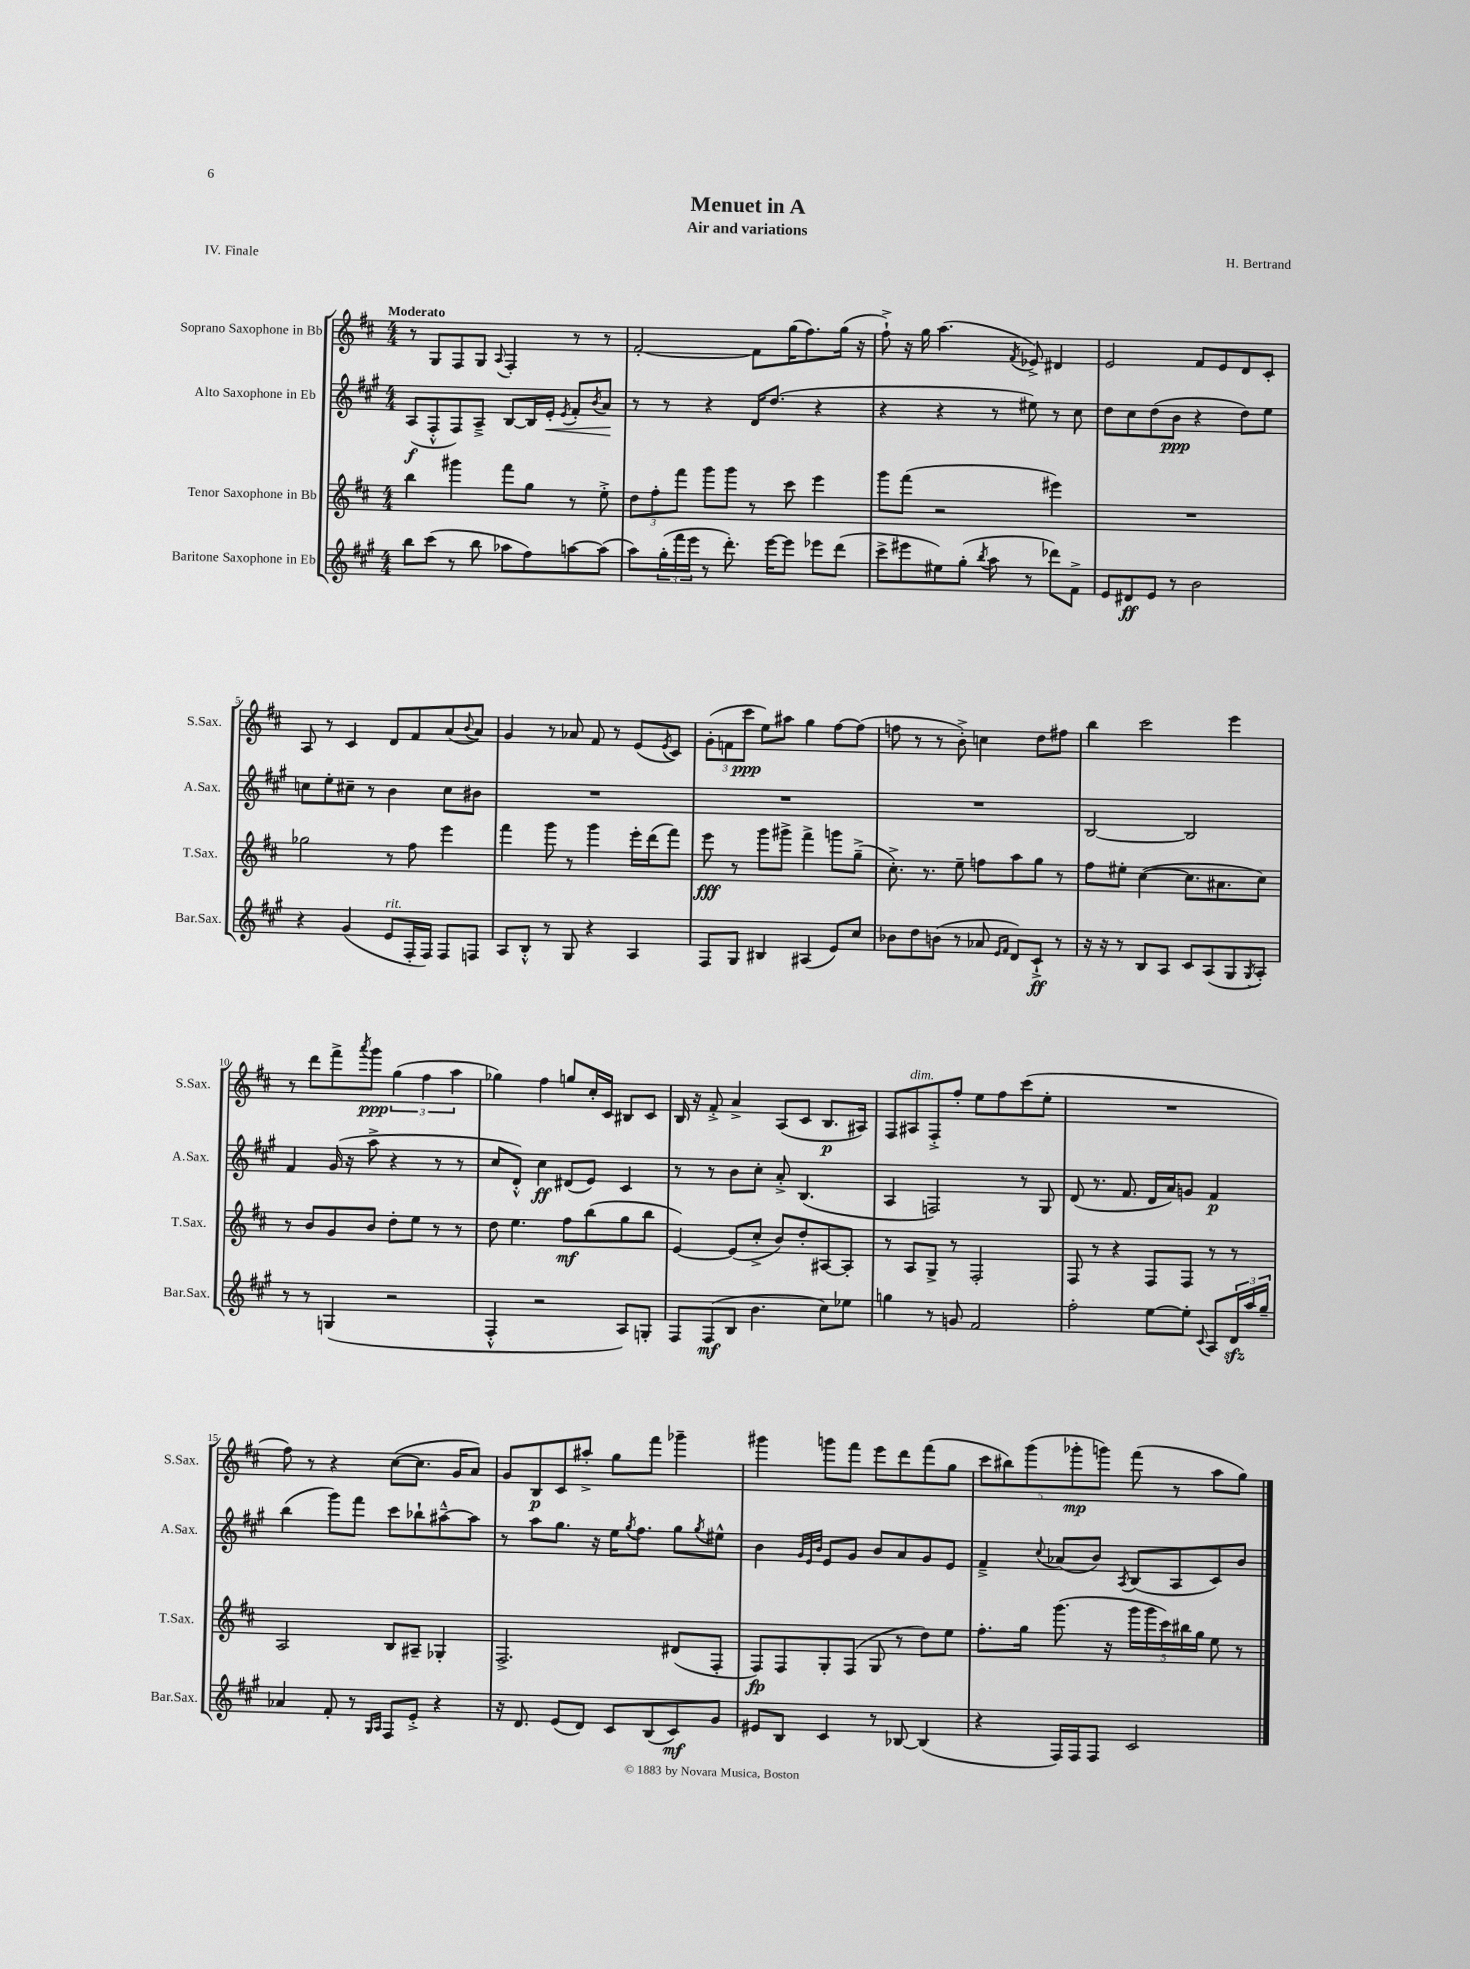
\header { title = "Menuet in A" composer = "H. Bertrand" subtitle = "Air and variations" piece = "IV. Finale" }
<<
\new StaffGroup <<
\new Staff = "s0" \with { instrumentName = "Soprano Saxophone in Bb" shortInstrumentName = "S.Sax." } {
    \clef treble \key d \major \numericTimeSignature \time 4/4 \tempo "Moderato"
    r8 g8 fis8 g8 \appoggiatura { a8 } fis4-. r8 r8 |
    fis'2~-. fis'8 g''16( fis''8.) g''16( r16 |
    fis''8-!->) r16 g''16 a''4.( \acciaccatura { fis'8 } ees'8->) dis'4 |
    e'2 fis'8 e'8 d'8 cis'8-. |
    a8 r8 cis'4 d'8 fis'8 a'8( \appoggiatura { b'8 } a'8) |
    g'4 r8 aes'8 fis'8 r8 e'8( \acciaccatura { e'8 } cis'8) |
    \tuplet 3/2 { g'8-.( f'8 cis'''8\ppp } e''8) ais''8 g''4 fis''8~ fis''8( |
    f''8 r8 r8 b'8-.->) c''4 d''8 fis''8 |
    b''4 cis'''2 e'''4 |
    r8 d'''8 fis'''8-> \acciaccatura { a'''8 } g'''8\ppp \tuplet 3/2 { g''4( fis''4 a''4 } |
    ges''4) fis''4 g''8 cis''16-. cis'16 bis8 cis'8 |
    b16 r16 fis'8-.-> a'4-> a8( cis'8 b8.\p ais16) |
    fis8 ais8^\markup { \italic "dim." } fis8-.-> fis''8-. e''8 fis''8 cis'''8( e''8-. |
    R1 |
    fis''8) r8 r4 cis''8~( cis''8. g'16 a'8) |
    g'8 b8\p cis'8 ais''8-.-> g''8 fis'''8 ges'''4-- |
    gis'''4 g'''8 fis'''8 e'''8 d'''8 fis'''8( g''8 |
    \tuplet 5/4 { cis'''8 bis''8) g'''8( ges'''8-.\mp g'''8) } fis'''8( r8 a''8 g''8) \bar "|." |
}
\new Staff = "s1" \with { instrumentName = "Alto Saxophone in Eb" shortInstrumentName = "A.Sax." } {
    \clef treble \key a \major \numericTimeSignature \time 4/4
    a8\f( fis8-.-^ fis8) a8---> b8~ b16 e'16-.\< \acciaccatura { e'8 } fis'8-. \acciaccatura { b'8 } a'8\! |
    r8 r8 r4 d'16 d''8.( r4 |
    r4 r4 r8 eis''8) r8 cis''8 |
    d''8 cis''8 d''8( b'8\ppp r4 d''8) e''8 |
    c''8 e''8-. cis''8-- r8 b'4 cis''8 bis'8 |
    R1 |
    R1 |
    R1 |
    b2~ b2 |
    fis'4 gis'16( r16 a''8-> r4 r8 r8 |
    cis''8 d'8-.-^) cis''4\ff dis'8( e'8) cis'4 |
    r8 r8 b'8 cis''8-. a'8-.-> b4.( |
    a4 f2) r8 gis8 |
    d'8( r8. fis'8. d'16 a'16) g'8 fis'4\p |
    b''4( gis'''8) fis'''8 cis'''8 bes''8-! ais''8~---^ ais''8 |
    r8 a''8 gis''8. r16 e''16 \acciaccatura { gis''8 } fis''8. gis''8 \acciaccatura { gis''8 } eis''8-^ |
    b'4 \grace { gis'32 e'32 b'32 } e'8 gis'8 b'8 a'8 gis'8 e'8 |
    fis'4---> \appoggiatura { cis''8 } aes'8( b'8) \acciaccatura { a8 } b8( a8 cis'8) b'8 \bar "|." |
}
\new Staff = "s2" \with { instrumentName = "Tenor Saxophone in Bb" shortInstrumentName = "T.Sax." } {
    \clef treble \key d \major \numericTimeSignature \time 4/4
    b''4 gis'''4 fis'''8 g''8 r8 e''8-.-> |
    \tuplet 3/2 { d''8 fis''8-. fis'''8 } g'''8 g'''8 r8 cis'''8 e'''4 |
    g'''8 fis'''8( r2 eis'''4) |
    R1 |
    ges''2 r8 fis''8 e'''4 |
    fis'''4 g'''8 r8 g'''4 e'''16-. d'''16( fis'''8) |
    e'''8\fff r8 g'''8 gis'''8-> fis'''4-> g'''8 g''8--->( |
    cis''8.-.->) r8. e''8-- f''8 a''8 g''8 r8 |
    fis''8 eis''8-. cis''4~( cis''8. ais'8. cis''8) |
    r8 b'8 g'8 b'8 d''8-. e''8 r8 r8 |
    d''8 e''4. fis''8\mf b''8( g''8 b''8 |
    e'4~) e'8( cis''8-.-> b'8) d''8-. ais8~ ais8-. |
    r8 a8 g8-> r8 fis2-. |
    fis8 r8 r4 fis8 fis8 r8 r8 |
    a2 b8 ais8-- ges4-. |
    fis2.-> dis'8( fis8-. |
    fis8\fp) fis8 g8-. fis8( g8 r8 d''8) e''8 |
    fis''8.-. g''16 g'''8.( r16 \tuplet 5/4 { g'''16 g'''16 cis'''16) bis''16 g''16 } e''8 r8 \bar "|." |
}
\new Staff = "s3" \with { instrumentName = "Baritone Saxophone in Eb" shortInstrumentName = "Bar.Sax." } {
    \clef treble \key a \major \numericTimeSignature \time 4/4
    b''8 cis'''8( r8 b''8 aes''8 fis''8) a''8~ a''8( |
    a''8) \tuplet 3/2 { gis''16-.( fis'''16 e'''16 } r8 d'''8.-.) e'''16~ e'''8 ees'''8 d'''8( |
    cis'''8-> eis'''8 eis''8) gis''8-.( \acciaccatura { b''8 } a''8 r8 des'''8) fis'8-> |
    e'8 dis'8\ff e'8 r8 b'2 |
    r4 gis'4( e'8^\markup { \italic "rit." } fis16-. fis16) fis8 f8 |
    a8 b8-.-^ r8 gis8 r4 a4 |
    fis8 gis8 bis4 ais4( e'8) cis''8 |
    bes'8 d''8 b'8( r8 aes'8 \grace { e'16 fis'16 } d'8) cis'8-!->\ff r8 |
    r16 r16 r8 b8 a8 cis'8 a8( gis8 \acciaccatura { gis8 } a8-.) |
    r8 r8 g4( r2 |
    fis4-.-^ r2 a8) g8-. |
    fis8 fis8\mf( b8 b'4. cis''8) ees''8 |
    g''4 r8 g'8 fis'2 |
    fis''2-. e''8~ e''8-. \appoggiatura { cis'8 } a8 \tuplet 3/2 { d'16\sfz a''16 gis''16-- } |
    aes'4 fis'8-. r8 \grace { gis16 a16 } fis8 e'8-.-> r4 |
    r16 d'8. e'8( d'8) cis'8 b8( cis'8\mf) gis'8 |
    eis'8 b8 cis'4 r8 bes8~ bes4( |
    r4 fis16) fis16 fis8 cis'2 \bar "|." |
}
>>
>>
